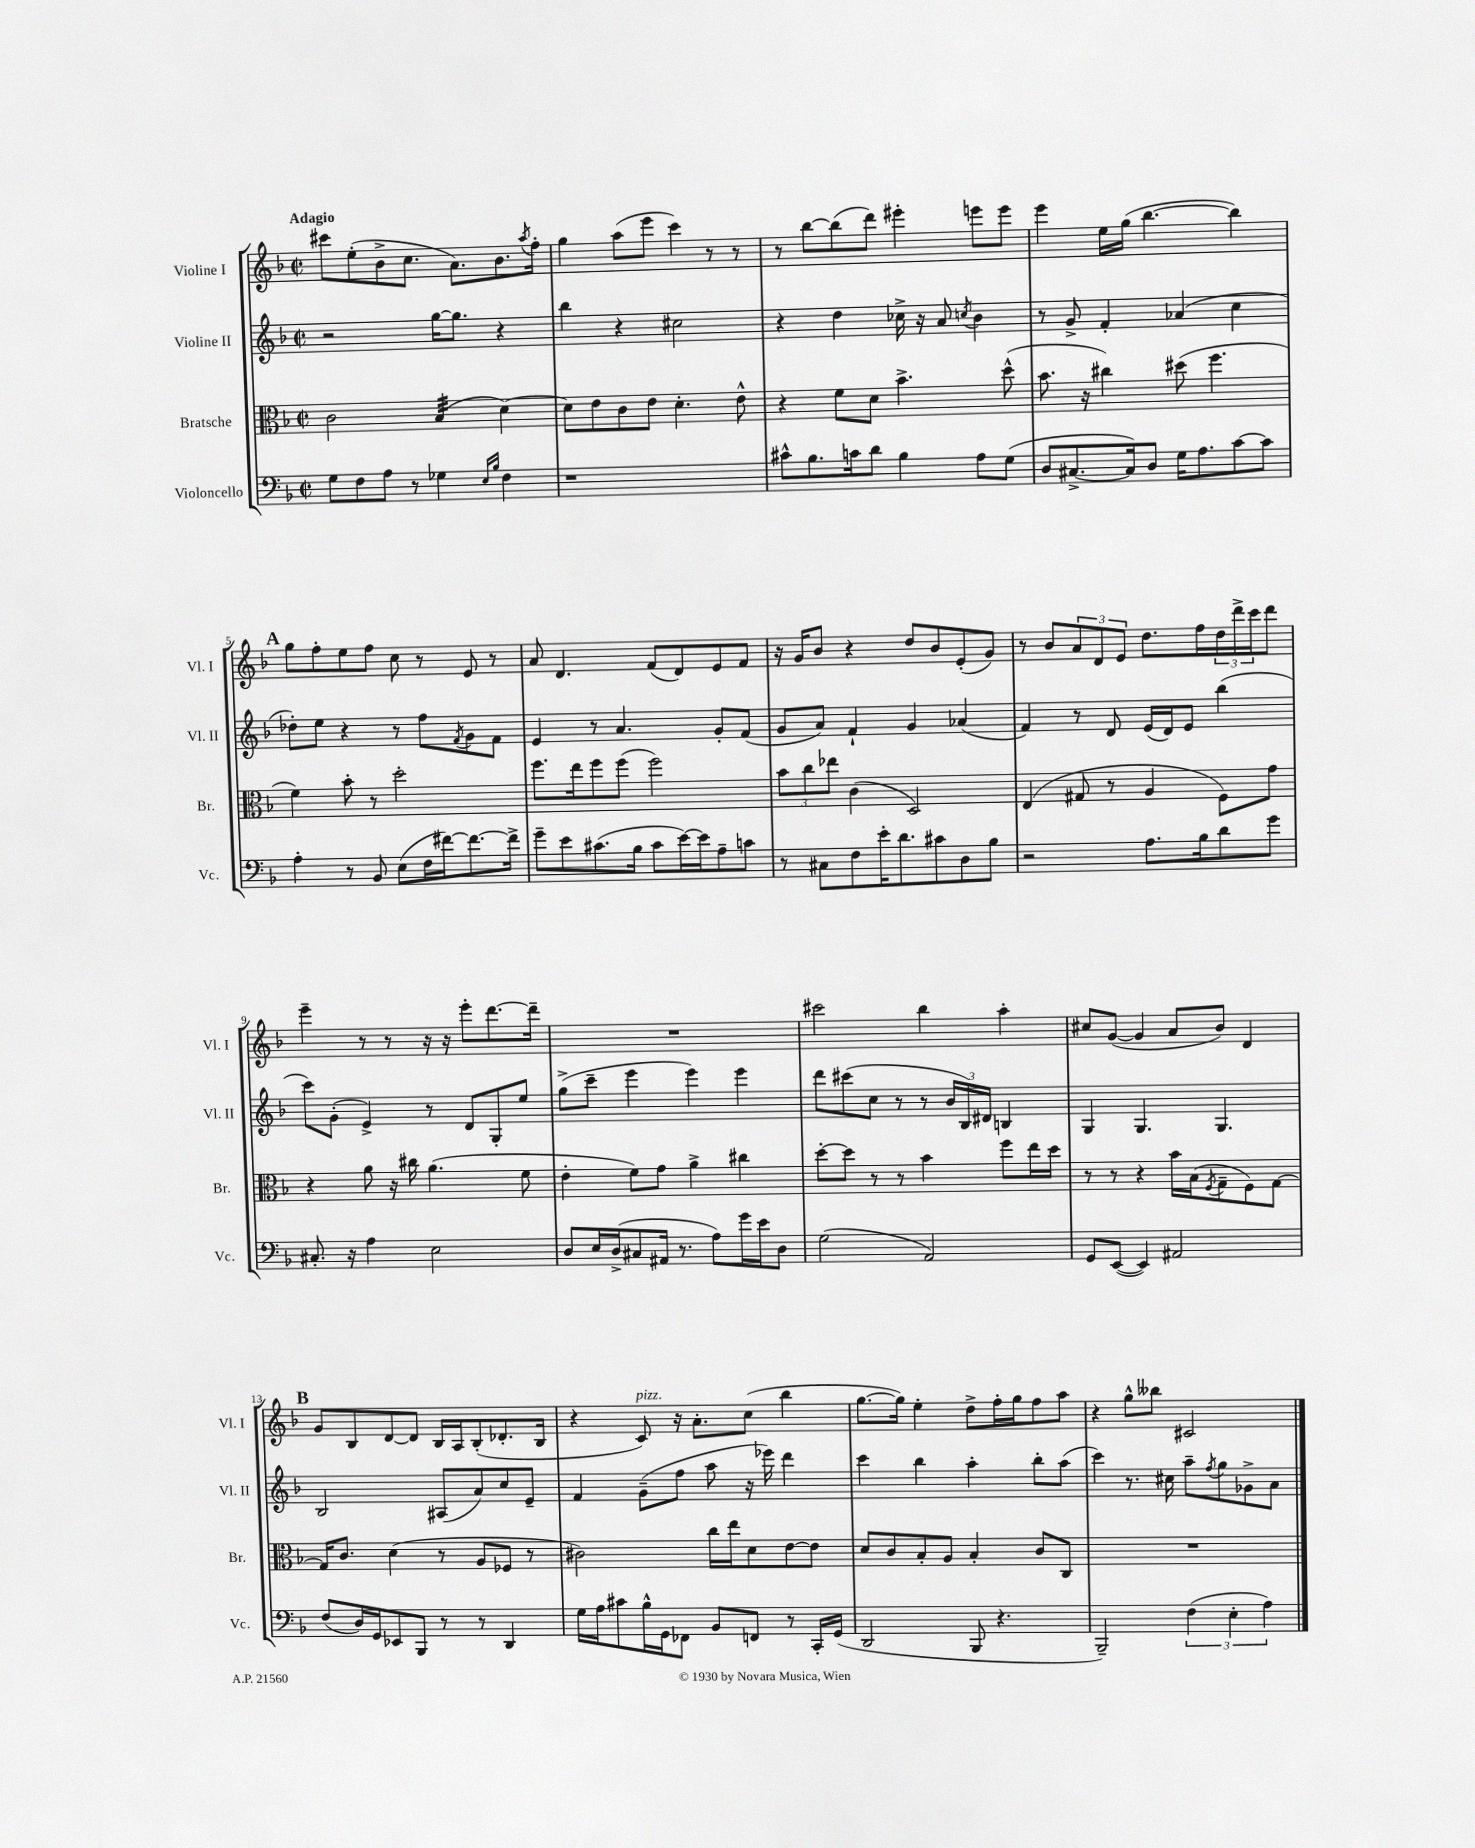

**kern	**kern	**kern	**kern
*staff4	*staff3	*staff2	*staff1
*clefF4	*clefC3	*clefG2	*clefG2
*k[b-]	*k[b-]	*k[b-]	*k[b-]
*M2/2	*M2/2	*M2/2	*M2/2
*met(c|)	*met(c|)	*met(c|)	*met(c|)
8G	2c	2r	8ccc#
8F	.	.	(8ee'
8A	.	.	8b-^
8r	.	.	8.cc
4G-	(4B-	[16gg	.
.	.	8.gg]	8.a)
16qqE	.	.	.
16qqB-	.	.	.
4F	[4d)	4r	8.b-
.	.	.	8qaa
.	.	.	16ff'
=	=	=	=
1r	8d]	4bb-	4gg
.	8e	.	.
.	8c	4r	(8aa
.	8e	.	8eee
.	4.d'	2cc#	4ccc)
.	.	.	8r
.	8e^^	.	8r
=	=	=	=
8c#^^	4r	4r	8r
8.B-	.	.	[8bb-
.	8f	4dd	(8bb-]
16c	.	.	.
8d	8d	.	8ddd)
4B-	4.b-^	16cc-^	4eee#'
.	.	16r	.
.	.	8a	.
.	.	8qcc	.
8A	.	4b-	8eee
(8G	(8dd^^	.	8eee
=	=	=	=
8D	8.b-	8r	4eee
[8.C#^	.	8g^	.
.	16r	.	.
.	4cc#)	4f'	16ee
16C#])	.	.	(16gg
8D	.	.	[4.bb-
16G	(8dd#	(4a-	.
8.A	.	.	.
.	4.ff	.	.
[8c	.	4cc	4bb-])
8c]	.	.	.
=	=	=	=
4A'	4f)	8dd-')	8gg
.	.	8ee	8ff'
8r	8b-'	4r	8ee
8BB-	8r	.	8ff
(8E	2dd'	8r	8cc
16F	.	8ff	8r
[16f#)	.	.	.
.	.	8qf	.
8.f#_	.	8g	8e
.	.	8f	8r
16f#^]	.	.	.
=	=	=	=
8g~	8.ff	4e	8a
8e	.	.	4.d
.	16ee	.	.
(8.c#	8ff	8r	.
.	(8ff	4.a	.
16B-	.	.	.
8c#	2ff)	.	(8f
[16e)	.	.	8d)
16e]	.	.	.
8A~	.	8g'	8e
8c	.	(8f	8f
=	=	=	=
8r	12b-	8g	16r
.	.	.	16g
.	12cc	.	.
8C#	.	8a)	8b-
.	12ee-	.	.
8F	(4c	4f`	4r
16e'	.	.	.
8.d	.	.	.
.	2D)	4g	8dd
8c#	.	.	8b-
8D	.	(4a-	(8e'
8B-	.	.	8g)
=	=	=	=
2r	(4E	4f)	8r
.	.	.	8b-
.	8G#	8r	12a
.	.	.	12d
.	8r	8d	.
.	.	.	12e
8.A	4A	(16e	8.dd
.	.	16d)	.
.	.	8e	.
16B-	.	.	16ff
8d	8F)	(4bb-	24dd
.	.	.	24ddd^
.	.	.	24ccc
8g	8g	.	8ddd
=	=	=	=
8.C#'	4r	8ccc)	4eee~
.	.	(8g'	.
16r	.	.	.
4A	8a	4e^)	8r
.	16r	.	8r
.	16cc#	.	.
2E	(4.a	8r	16r
.	.	.	16r
.	.	8d	8eee'
.	.	8G'	[8.ddd
.	8f	8ee	.
.	.	.	16ddd~]
=	=	=	=
8D	4e'	(8gg^	1r
16E	.	8ccc~	.
(16D^	.	.	.
8C#	8f)	4eee	.
16AA#	8g	.	.
8.r	.	.	.
.	4a^	4eee)	.
8A)	.	.	.
16g	4cc#	4eee	.
16e	.	.	.
8D	.	.	.
=	=	=	=
(2G	[8dd'	8ddd	2ccc#
.	8dd]	(8ccc#	.
.	8r	8cc	.
.	8r	8r	.
2AA)	4b-	8r	4bb-
.	.	24b-	.
.	.	24B-)	.
.	.	24d#	.
.	8ff	4B	4aa'
.	16ee	.	.
.	16dd	.	.
=	=	=	=
8GG	8r	4G	8cc#
([8EE	8r	.	([8g
4EE])	4r	4.G	4g]
2AA#	16b-	.	8a
.	(16B-	.	.
.	8qF	.	.
.	8G~	4.G	8b-)
.	8F)	.	4d
.	[8G	.	.
=	=	=	=
(8F	16G]	2B-	8g
.	8.c	.	.
16D)	.	.	8B-
16GG	.	.	.
8EE-	(4d	.	[8d
8BBB-	.	.	8d]
8r	8r	(8A#	16B-
.	.	.	16A
8r	8A	8a)	(8B-'
4DD	8F-	8cc	8.d-'
.	8r	8e~	.
.	.	.	16B-
=	=	=	=
16G	2c#)	4f	4r
16A	.	.	.
8c#	.	.	.
16B-^^	.	(8g~	8c)
16GG	.	.	.
8FF-	.	8ff	16r
.	.	.	8.a'
8BB-	16cc	8aa	.
.	16ee	.	.
8FF	8d	16r	(8cc
.	.	16eee-)	.
8r	[8e	4ddd	4bb-
16CC'	8e]	.	.
(16GG	.	.	.
=	=	=	=
2DD	8d	4ccc	[8.gg
.	8c	.	.
.	.	.	16gg])
.	8B-'	4bb-	4ee'
.	8A	.	.
8BBB-	4B-'	4aa'	8dd^
4.r	.	.	16ff'
.	.	.	16gg
.	8c	8bb-'	8ff
.	8C	(8aa	8aa
=	=	=	=
2BBB-~)	1r	4ccc)	4r
.	.	8.r	8gg^^
.	.	.	8bb--
.	.	16cc#	.
(6F	.	8aa~	2c#
.	.	8qff	.
.	.	8gg	.
6E'	.	.	.
.	.	8g-^	.
6A)	.	.	.
.	.	8a	.
==	==	==	==
*-	*-	*-	*-
